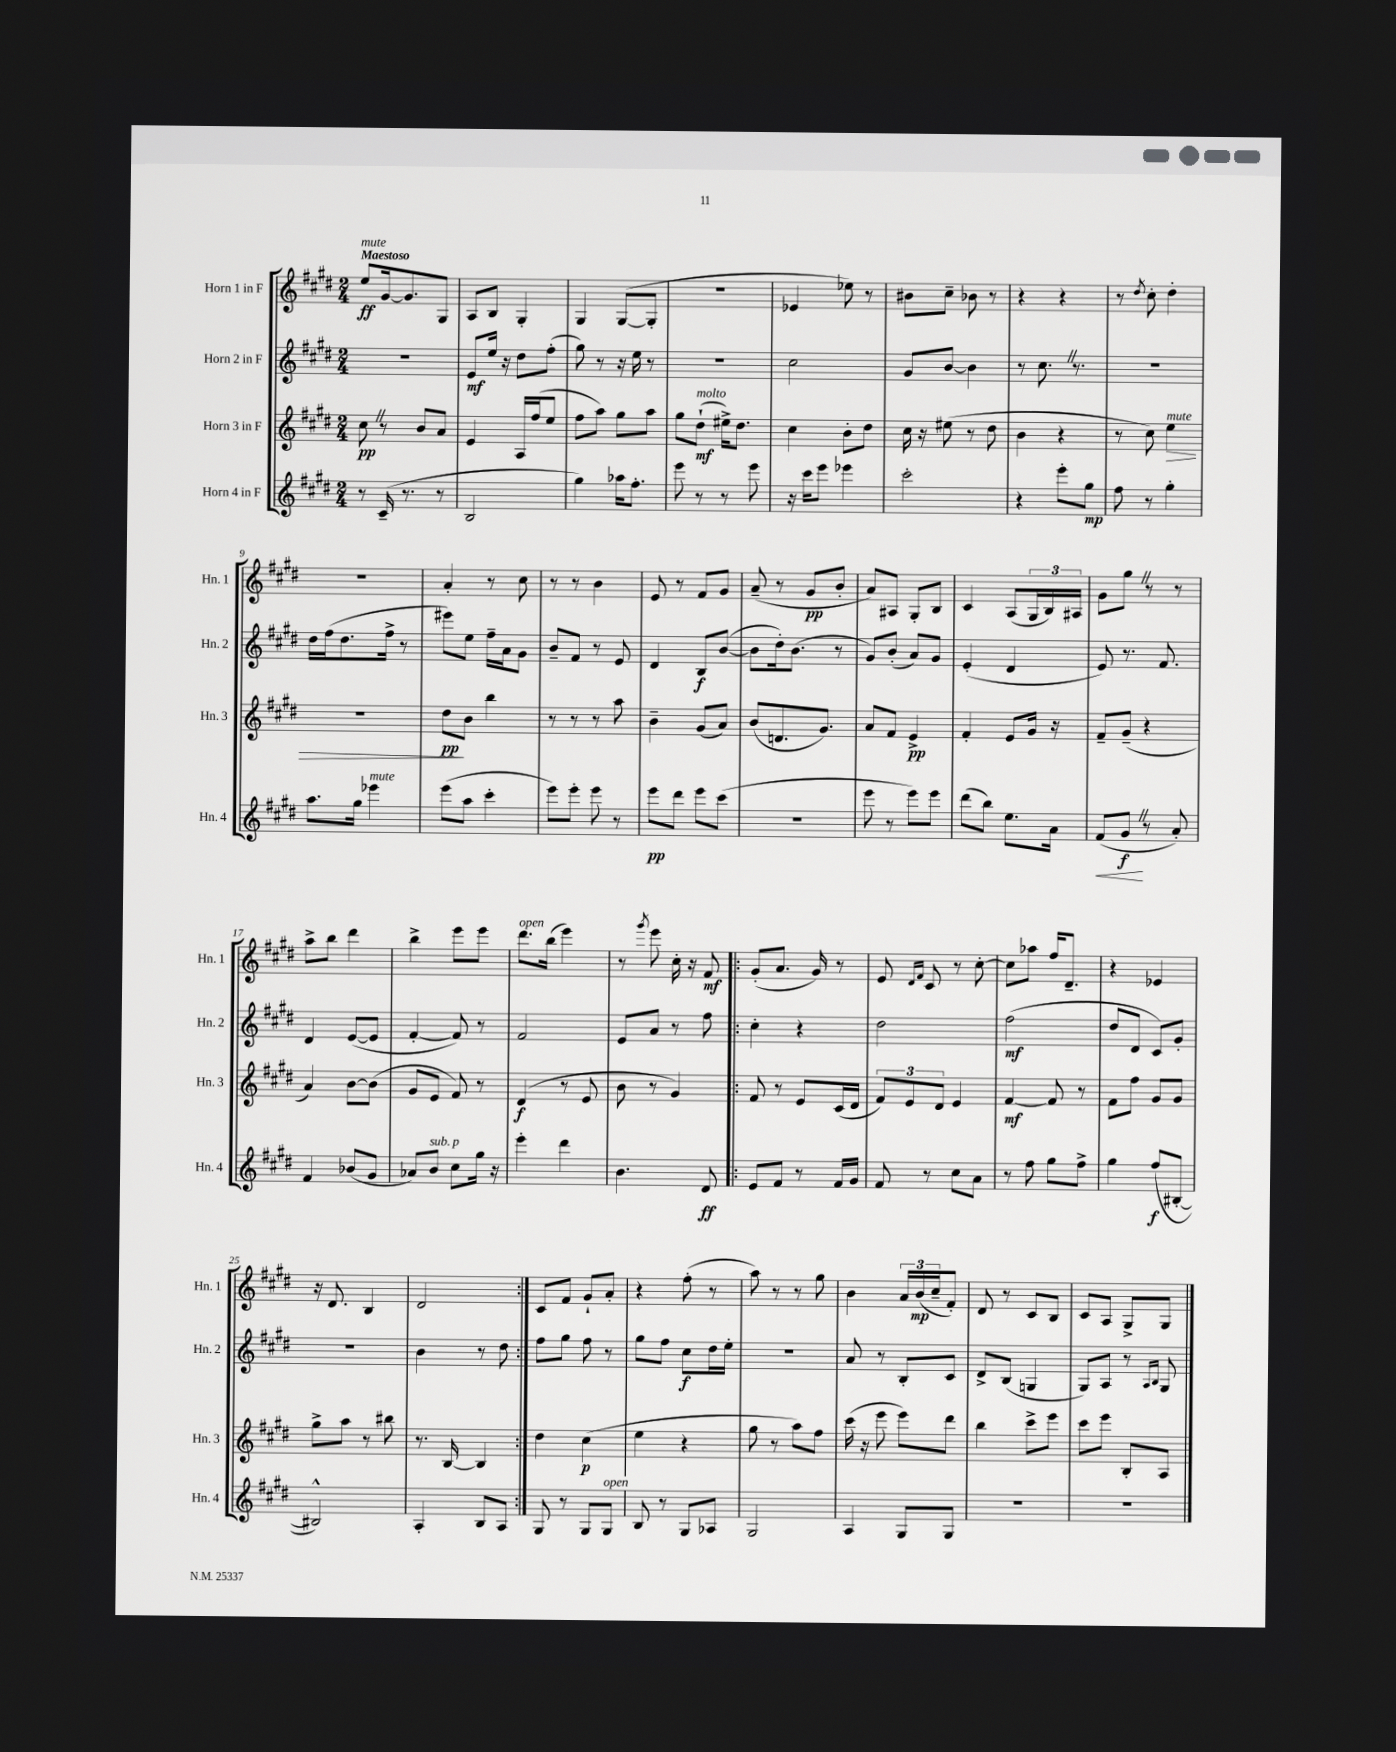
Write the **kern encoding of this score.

**kern	**dynam	**kern	**dynam	**kern	**dynam	**kern	**dynam
*part4	*part4	*part3	*part3	*part2	*part2	*part1	*part1
*staff4	*staff4	*staff3	*staff3	*staff2	*staff2	*staff1	*staff1
*I"Horn 4 in F	*	*I"Horn 3 in F	*	*I"Horn 2 in F	*	*I"Horn 1 in F	*
*I'Hn. 4	*	*I'Hn. 3	*	*I'Hn. 2	*	*I'Hn. 1	*
*clefG2	*	*clefG2	*	*clefG2	*	*clefG2	*
*k[f#c#g#d#]	*	*k[f#c#g#d#]	*	*k[f#c#g#d#]	*	*k[f#c#g#d#]	*
*M2/4	*	*M2/4	*	*M2/4	*	*M2/4	*
=1	=1	=1	=1	=1	=1	=1	=1
!	!	!	!	!	!	!LO:TX:a:B:t=Maestoso	!
!	!	!	!	!	!	!LO:TX:a:i:t=mute	!
8r	.	8cc#Z\	pp	2r	.	8ee/L	ff
(16c#~/	.	8r	.	.	.	[16g#/k	.
8.r	.	.	.	.	.	8.g#/]	.
.	.	8b/L	.	.	.	.	.
8r	.	8a/J	.	.	.	8G#/J	.
=2	=2	=2	=2	=2	=2	=2	=2
2B/	.	4e/	.	8e/L	mf	8A/L	.
.	.	.	.	16ee/Jk	.	8B/J	.
.	.	.	.	16r	.	.	.
.	.	16A/LL	.	8dd#\L	.	4G#'/	.
.	.	(16ff#/J	.	.	.	.	.
.	.	8ee/J	.	(8ff#'\J	.	.	.
=3	=3	=3	=3	=3	=3	=3	=3
4gg#\)	.	8ff#\L	.	8gg#\)	.	4G#/	.
.	.	8aa\J)	.	8r	.	.	.
16aa-X\KL	.	8gg#\L	.	16r	.	([8G#/L	.
8.ff#'\J	.	.	.	16ee\	.	.	.
.	.	8aa\J	.	8r	.	8G#'/J]	.
=4	=4	=4	=4	=4	=4	=4	=4
8eee\	.	8gg#\L	.	2r	.	2r	.
!	!	!LO:TX:a:i:t=molto	!	!	!	!	!
8r	.	(8dd#`\J	mf	.	.	.	.
8r	.	16ee#X^\KL)	.	.	.	.	.
.	.	8.dd#\J	.	.	.	.	.
8eee\	.	.	.	.	.	.	.
=5	=5	=5	=5	=5	=5	=5	=5
16r	.	4cc#\	.	2cc#\	.	4e-X/	.
16ccc#\KL	.	.	.	.	.	.	.
8eee\J	.	.	.	.	.	.	.
4eee-X\	.	8b'\L	.	.	.	8ee-X\)	.
.	.	8dd#\J	.	.	.	8r	.
=6	=6	=6	=6	=6	=6	=6	=6
2ccc#'\	.	16cc#\	.	8g#/L	.	8b#X\L	.
.	.	16r	.	.	.	.	.
.	.	(8ee#X\	.	[8b/J	.	8cc#~\J	.
.	.	8r	.	4b\]	.	8b-X\	.
.	.	8dd#\	.	.	.	8r	.
=7	=7	=7	=7	=7	=7	=7	=7
4r	.	4b\	.	8r	.	4r	.
.	.	.	.	8.cc#Z\	.	.	.
8eee'\L	.	4r	.	.	.	4r	.
.	.	.	.	8.r	.	.	.
8gg#\J	mp	.	.	.	.	.	.
=8	=8	=8	=8	=8	=8	=8	=8
8ff#\	.	8r	.	2r	.	8r	.
.	.	.	.	.	.	8qdd#/	.
8r	.	8cc#\)	.	.	.	8cc#'\	.
!	!	!LO:TX:a:i:t=mute	!	!	!	!	!
!	!	!	!LO:HP:b	!	!	!	!
4gg#'\	.	4ee\	>	.	.	4dd#'\	.
!!LO:LB:g=z
=9	=9	=9	=9	=9	=9	=9	=9
8.aa\L	.	2r	.	16dd#\LL	.	2r	.
.	.	.	.	(16ff#\J	.	.	.
.	.	.	.	8.dd#\	.	.	.
16gg#\Jk	.	.	.	.	.	.	.
!LO:TX:a:i:t=mute	!	!	!	!	!	!	!
4eee-X\	.	.	.	.	.	.	.
.	.	.	.	16ff#^\Jk	.	.	.
.	.	.	.	8r	.	.	.
=10	=10	=10	=10	=10	=10	=10	=10
(8eee\L	.	8dd#\L	pp	8eee#X\L)	.	4a'/	.
8aa\J	.	8b\J	]	8ee\J	.	.	.
4ccc#'\	.	4bb\	.	16ff#~\LL	.	8r	.
.	.	.	.	16a\J	.	.	.
.	.	.	.	8g#\J	.	8cc#\	.
=11	=11	=11	=11	=11	=11	=11	=11
8eee\L)	.	8r	.	8b~/L	.	8r	.
8eee'\J	.	8r	.	8f#/J	.	8r	.
8eee\	.	8r	.	8r	.	4b\	.
8r	.	8aa\	.	8e/	.	.	.
=12	=12	=12	=12	=12	=12	=12	=12
8eee\L	pp	4b~\	.	4d#/	.	8e/	.
8ddd#\J	.	.	.	.	.	8r	.
8eee\L	.	(8g#/L	.	8B/L	f	8f#/L	.
(8ccc#\J	.	8a/J)	.	([8b/J	.	8g#/J	.
=13	=13	=13	=13	=13	=13	=13	=13
2r	.	(8b/L	.	8b\L]	.	(8a~/	.
.	.	8.dn/	.	16dd#'\k)	.	8r	.
.	.	.	.	(8.b\J	.	.	.
.	.	.	.	.	.	8g#/L	pp
.	.	8.g#/J)	.	.	.	.	.
.	.	.	.	8r	.	8b'/J	.
=14	=14	=14	=14	=14	=14	=14	=14
8eee\	.	8a/L	.	8g#/L)	.	8a/L)	.
8r	.	8f#/J	.	(8b'/J	.	8A#X/J	.
8eee\L)	.	4e^/	pp	8a/L)	.	8G#'/L	.
8eee\J	.	.	.	8g#/J	.	8B/J	.
=15	=15	=15	=15	=15	=15	=15	=15
(8ddd#\L	.	4f#'/	.	(4e'/	.	4c#/	.
8bb\J)	.	.	.	.	.	.	.
8.ee\L	.	8e/L	.	4d#/	.	(8A/L	.
.	.	16g#/Jk	.	.	.	24G#/L	.
.	.	.	.	.	.	24B/)	.
16a\Jk	.	16r	.	.	.	.	.
.	.	.	.	.	.	24A#X/JJ	.
=16	=16	=16	=16	=16	=16	=16	=16
!	!LO:HP:b	!	!	!	!	!	!
(8f#/L	<	8f#~/L	.	8e/)	.	8g#\L	.
8g#Z/J	f	(8g#~/J	.	8.r	.	8gg#Z\J	.
8r	[	4r	.	.	.	8r	.
.	.	.	.	8.f#/	.	.	.
8a'/)	.	.	.	.	.	8r	.
!!LO:LB:g=z
=17	=17	=17	=17	=17	=17	=17	=17
4f#/	.	4a/)	.	4d#/	.	8aa^\L	.
.	.	.	.	.	.	8bb\J	.
(8b-X/L	.	[8b\L	.	([8e/L	.	4ddd#\	.
8g#/J	.	(8b\J]	.	8e/J]	.	.	.
=18	=18	=18	=18	=18	=18	=18	=18
8a-X/L)	.	8g#/L	.	[4f#'/	.	4bb^\	.
!LO:TX:a:i:t=sub. p	!	!	!	!	!	!	!
8b/J	.	8e/J	.	.	.	.	.
8cc#\L	.	8f#/)	.	8f#/])	.	8eee\L	.
16gg#\Jk	.	8r	.	8r	.	8eee\J	.
16r	.	.	.	.	.	.	.
=19	=19	=19	=19	=19	=19	=19	=19
!	!	!	!	!	!	!LO:TX:a:i:t=open	!
4eee'\	.	(4d#/	f	2f#/	.	8.ddd#\L	.
.	.	.	.	.	.	(16bb\Jk	.
4ddd#\	.	8r	.	.	.	4eee\)	.
.	.	8e/	.	.	.	.	.
=20	=20	=20	=20	=20	=20	=20	=20
4.b\	.	8b\	.	8e/L	.	8r	.
.	.	.	.	.	.	8qggg#/	.
.	.	8r	.	8a/J	.	8eee\	.
.	.	4g#/)	.	8r	.	16cc#'\	.
.	.	.	.	.	.	16r	.
8d#/	ff	.	.	8ff#\	.	8f#/	mf
=21!|:	=21!|:	=21!|:	=21!|:	=21!|:	=21!|:	=21!|:	=21!|:
8e/L	.	8f#/	.	4cc#'\	.	(8g#'/L	.
8f#/J	.	8r	.	.	.	8.a/J	.
8r	.	8e/L	.	4r	.	.	.
.	.	.	.	.	.	16g#/)	.
16f#/LL	.	(16c#/L	.	.	.	8r	.
16g#/JJ	.	16d#/JJ	.	.	.	.	.
=22	=22	=22	=22	=22	=22	=22	=22
8f#/	.	12f#/L)	.	2dd#\	.	8e/	.
.	.	12e/	.	.	.	.	.
.	.	.	.	.	.	16qqd#/LL	.
.	.	.	.	.	.	16qqf#/JJ	.
8r	.	.	.	.	.	8c#/	.
.	.	12d#/J	.	.	.	.	.
8cc#\L	.	4e/	.	.	.	8r	.
8a\J	.	.	.	.	.	[8cc#'\	.
=23	=23	=23	=23	=23	=23	=23	=23
8r	.	[4f#/	mf	(2ff#\	mf	8cc#\L]	.
8ff#\	.	.	.	.	.	8aa-X\J	.
8gg#\L	.	8f#/]	.	.	.	16ff#/KL	.
.	.	.	.	.	.	8.d#~/J	.
8ff#^\J	.	8r	.	.	.	.	.
=24	=24	=24	=24	=24	=24	=24	=24
4gg#\	.	8f#\L	.	8dd#/L	.	4r	.
.	.	8ff#\J	.	8d#/J	.	.	.
(8ff#/L	f	8g#/L	.	8c#/L)	.	4e-X/	.
[8B#X'/J	.	8g#/J	.	8g#'/J	.	.	.
!!LO:LB:g=z
=25	=25	=25	=25	=25	=25	=25	=25
2B#X^^/])	.	8gg#^\L	.	2r	.	16r	.
.	.	.	.	.	.	8.d#/	.
.	.	8aa\J	.	.	.	.	.
.	.	8r	.	.	.	4B/	.
.	.	8bb#X\	.	.	.	.	.
=26	=26	=26	=26	=26	=26	=26	=26
4A'/	.	8.r	.	4b\	.	2d#/	.
.	.	[16B/	.	.	.	.	.
8B/L	.	4B/]	.	8r	.	.	.
8A/J	.	.	.	8dd#\	.	.	.
=27:|!	=27:|!	=27:|!	=27:|!	=27:|!	=27:|!	=27:|!	=27:|!
8G#/	.	4dd#\	.	8ff#\L	.	8c#/L	.
8r	.	.	.	8gg#\J	.	8f#/J	.
8G#/L	.	(4cc#\	p	8ff#\	.	8g#`/L	.
!LO:TX:a:i:t=open	!	!	!	!	!	!	!
8G#/J	.	.	.	8r	.	8a'/J	.
=28	=28	=28	=28	=28	=28	=28	=28
8B/	.	4ee\	.	8gg#\L	.	4r	.
8r	.	.	.	8ff#\J	.	.	.
8G#/L	.	4r	.	8cc#\L	f	(8ff#'\	.
8A-X/J	.	.	.	16dd#\L	.	8r	.
.	.	.	.	16ee'\JJ	.	.	.
=29	=29	=29	=29	=29	=29	=29	=29
2G#/	.	8gg#\	.	2r	.	8aa\)	.
.	.	8r	.	.	.	8r	.
.	.	8aa\L)	.	.	.	8r	.
.	.	8ff#\J	.	.	.	8gg#\	.
=30	=30	=30	=30	=30	=30	=30	=30
4A/	.	(16ccc#\	.	8a/	.	4b\	.
.	.	16r	.	.	.	.	.
.	.	8eee\	.	8r	.	.	.
8G#/L	.	8eee\L)	.	8B'/L	.	24a/LL	.
.	.	.	.	.	.	(24b/	mp
.	.	.	.	.	.	24cc#~/J	.
8G#/J	.	8ddd#\J	.	8c#/J	.	8f#'/J)	.
=31	=31	=31	=31	=31	=31	=31	=31
2r	.	4bb\	.	8d#^/L	.	8d#/	.
.	.	.	.	(8B/J	.	8r	.
.	.	8ccc#^\L	.	4Gn/	.	8c#/L	.
.	.	8eee\J	.	.	.	8B/J	.
=32	=32	=32	=32	=32	=32	=32	=32
2r	.	8ccc#\L	.	8G#/L)	.	8c#/L	.
.	.	8eee\J	.	8A/J	.	8A/J	.
.	.	8B'/L	.	8r	.	8G#^/L	.
.	.	.	.	16qqA/LL	.	.	.
.	.	.	.	16qqB/JJ	.	.	.
.	.	8A/J	.	8G#/	.	8G#/J	.
==	==	==	==	==	==	==	==
*-	*-	*-	*-	*-	*-	*-	*-
